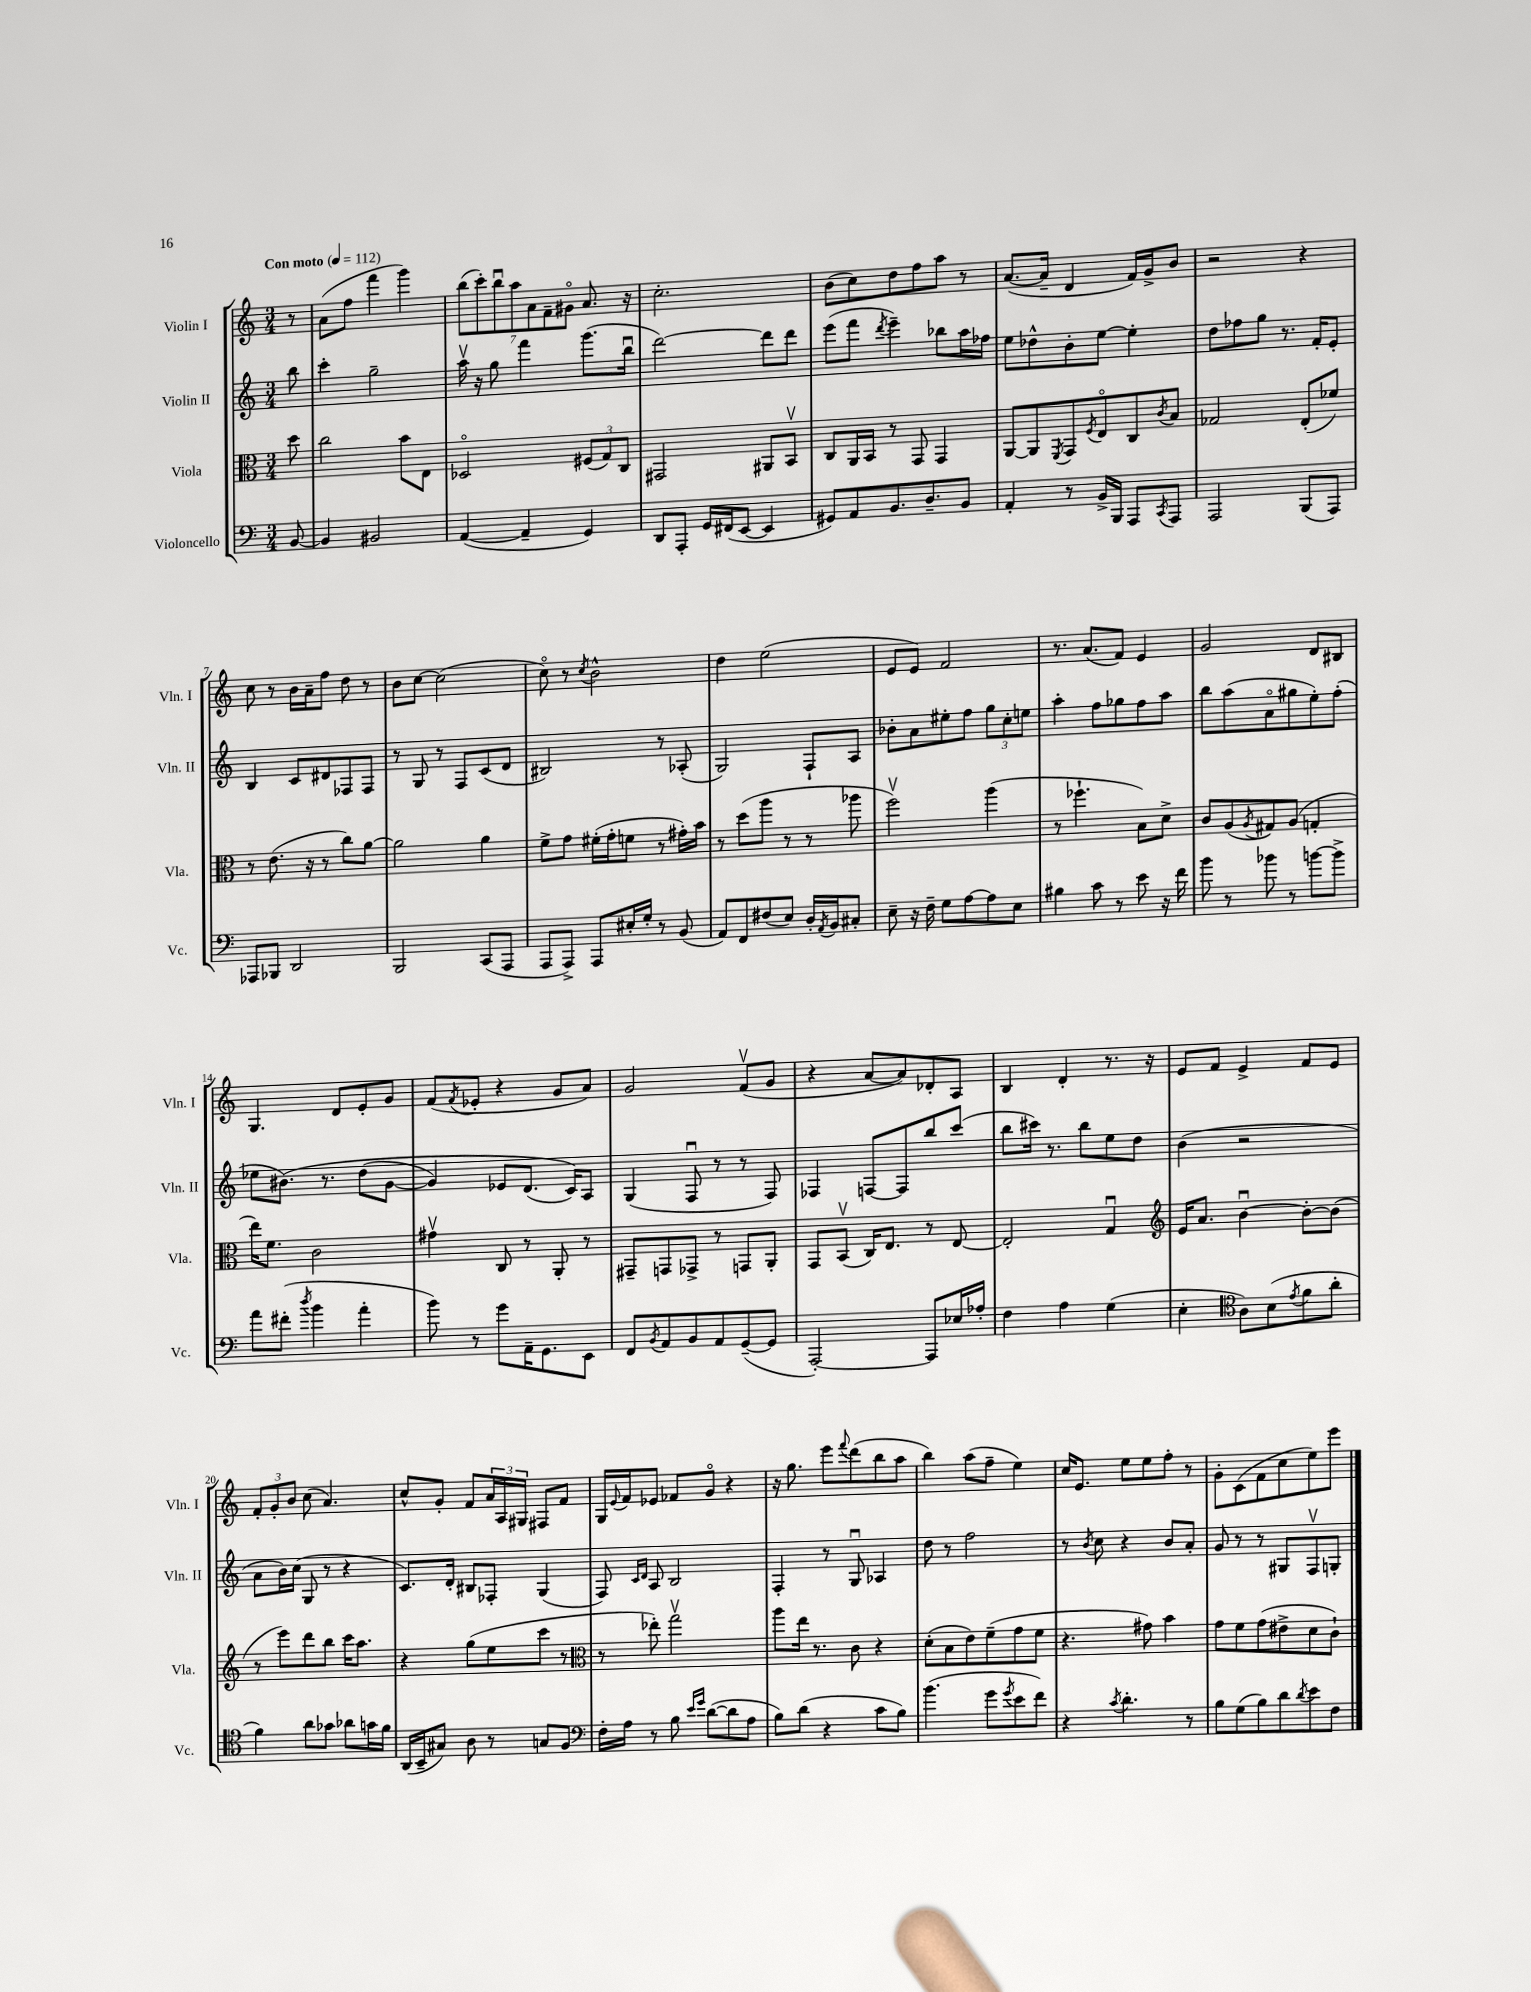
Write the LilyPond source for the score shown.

<<
\new StaffGroup <<
\new Staff = "s0" \with { instrumentName = "Violin I" shortInstrumentName = "Vln. I" } {
    \clef treble \key c \major \numericTimeSignature \time 3/4 \partial 8 \tempo "Con moto" 4 = 112
    r8 |
    a'8( f''8 f'''4 g'''4) |
    \tuplet 7/4 { b''8( c'''8-.) b''8\downbow a''8 a'8 f'8-- gis'8\flageolet } a'8. r16 |
    c''2.-. |
    b'8( c''8) d''8 f''8 a''8 r8 |
    a'8.~( a'16-- d'4 f'16) g'16-> b'8 |
    r2 r4 |
    c''8 r8 b'16 a'16-- f''8 d''8 r8 |
    b'8 c''8~ c''2( |
    c''8\flageolet) r8 \acciaccatura { c''8 } b'2-^ |
    d''4 e''2( |
    e'8 e'8) f'2 |
    r8. a'8.( f'8) e'4 |
    g'2 d'8 bis8 |
    g4. d'8 e'8-. g'8 |
    f'8( \acciaccatura { f'8 } ees'8-. r4 g'8 a'8) |
    g'2 f'8\upbow( g'8 |
    r4 a'8~ a'8) des'8-. a8 |
    b4 d'4-. r8. r16 |
    e'8 f'8 e'4-> f'8 e'8 |
    \tuplet 3/2 { f'8-. g'8-. b'8 } c''8( a'4.) |
    c''8-^ g'8-. f'8 \tuplet 3/2 { a'16 a16 gis16 } fis8 f'8 |
    g16 \appoggiatura { e'8 } f'16 ees'8 fes'8 g'8\flageolet r4 |
    r16 g''8. e'''8 \appoggiatura { f'''8 } d'''8( b''8 a''8 |
    b''4) a''8( f''8-- e''4) |
    c''16 e'8. e''8 e''8 f''8-. r8 |
    g'8-. c'8( f'8 c''8 e''8) e'''8 \bar "|." |
}
\new Staff = "s1" \with { instrumentName = "Violin II" shortInstrumentName = "Vln. II" } {
    \clef treble \key c \major \numericTimeSignature \time 3/4 \partial 8
    b''8 |
    c'''4-. g''2-- |
    a''16\upbow r16 g''8 f'''4 g'''8.( b''16\downbow |
    d'''2~) d'''8 d'''8 |
    e'''8( f'''8 \acciaccatura { d'''8 } e'''4--) bes''8 a''16 fes''16 |
    e''8 des''8-^ b'8-. e''8~ e''4-. |
    d''8 fes''8 g''8 r8. f'16-. e'8-. |
    b4 c'8 dis'8 fes8 fes8 |
    r8 g8 r8 f8 c'8( d'8 |
    bis2) r8 aes8-.( |
    g2) f8-! a8 |
    bes'8-. a'8 eis''8-. f''8 \tuplet 3/2 { g''8 c''8-. e''8 } |
    a''4-. f''8 ges''8 f''8 a''8 |
    b''8 a''8( a'8\flageolet gis''8 e''8-.) f''8-.( |
    ees''8 bis'8.)\( r8. d''8( g'8~ |
    g'4) ees'8 d'8.( c'16)\) a8 |
    g4( f8\downbow r8 r8 f8) |
    fes4 f8~ f8 b''8 c'''8( |
    b''8 cis'''16) r8. b''8 e''8 d''8 |
    b'4( r2 |
    a'8 b'16) c''16( g8 r8 r4 |
    c'8.) d'16-. bis8 fes8-. g4( |
    f8) \grace { c'16 d'16 } a8 b2 |
    f4-. r8 g8\downbow aes4 |
    d''8 r8 f''2 |
    r8 \acciaccatura { b'8 } c''8 r4 b'8 a'8-. |
    g'8 r8 r8 gis8 f8\upbow g8-. \bar "|." |
}
\new Staff = "s2" \with { instrumentName = "Viola" shortInstrumentName = "Vla." } {
    \clef alto \key c \major \numericTimeSignature \time 3/4 \partial 8
    d''8 |
    c''2 b'8 e8 |
    des2\flageolet \tuplet 3/2 { fis8( g8) c8 } |
    gis,2 ais,8 b,8\upbow |
    c8 a,16 b,16 r8 g,8 g,4 |
    a,8~ a,8 \acciaccatura { f,8 } g,8 \acciaccatura { f8 } e8\flageolet c8 \acciaccatura { c'8 } b8 |
    ges2 e8-.( fes'8) |
    r8 e'8.( r16 r8 c''8) a'8~ |
    a'2 a'4 |
    f'8-> g'8 fis'16-.( g'16-. f'8 r8 gis'16-.) b'16 |
    r8 d''8( a''8 r8 r8 aes''8 |
    f''2\upbow) a''4( |
    r8 fes''4.-! b8) d'8-> |
    c'8 a8( \acciaccatura { a8 } gis8) a8( g4-. |
    e''16) f'8. c'2 |
    gis'4\upbow c8 r8 a,8-. r8 |
    gis,8-- g,8 ges,8-> r8 g,8 a,8-. |
    g,8 b,8\upbow( c16) e8. r8 e8~ |
    e2-. g4\downbow |
    \clef treble e'16 a'8. b'4~\downbow b'8~-. b'8( |
    r8 e'''8) d'''8 b''8 c'''16 a''8. |
    r4 g''8( e''8 c'''8 r8 |
    \clef alto r8 ees''8-.) g''2\upbow |
    a''8 e''16 r8. c'8 r4 |
    d'8-.( b8 e'8) f'8--( g'8 f'8 |
    r4. gis'8) b'4 |
    g'8 f'8 g'8( eis'8-> d'8 c'8-!) \bar "|." |
}
\new Staff = "s3" \with { instrumentName = "Violoncello" shortInstrumentName = "Vc." } {
    \clef bass \key c \major \numericTimeSignature \time 3/4 \partial 8
    b,8~ |
    b,4 bis,2 |
    a,4~( a,4-- g,4) |
    d,8 a,,8-. g,16 fis,16( e,8~ e,4 |
    gis,8) a,8 b,8. d8.-- b,8 |
    a,4-. r8 b,16-> b,,16 a,,8 \acciaccatura { c,8 } a,,8 |
    a,,2 b,,8( a,,8) |
    aes,,8 bes,,8 d,2 |
    b,,2 c,8( a,,8 |
    a,,8 a,,8->) a,,8 eis16-. g16-. r8 b,8( |
    a,8) f,8 fis8( e8) d16-. \acciaccatura { a,8 } b,16 cis8-. |
    e8-- r16 f16-- g8 a8~ a8 e8 |
    bis4 c'8 r8 e'8 r16 f'16 |
    b'8 r8 bes'8 r8 b'8~ b'8-> |
    a'8 fis'8-.( \acciaccatura { d''8 } b'4 a'4-. |
    b'8) r8 g'8 a,16-- g,8. e,8 |
    f,8 \acciaccatura { b,8 } a,8 b,8 a,8 g,8~--( g,8 |
    a,,2~-.) a,,8 ees16 aes16-. |
    f4 a4 g4( |
    e4-. \clef tenor a8) b8( \acciaccatura { e'8 } f'8 a'8-. |
    f'4) a'8 ges'8 aes'8 g'16 f'16 |
    a,16( b,16-- gis8) a8 r8 g8 f8 |
    \clef bass f16-. a16 r8 b8 \grace { e'16 g'16 } d'8~( d'8 a8 |
    b8) d'8( r4 c'8 b8) |
    b'4.( g'8 \acciaccatura { g'8 } e'8 f'8) |
    r4 \acciaccatura { c'8 } d'4.-. r8 |
    b8 g8( b8) d'8 \acciaccatura { d'8 } e'8 f8 \bar "|." |
}
>>
>>
